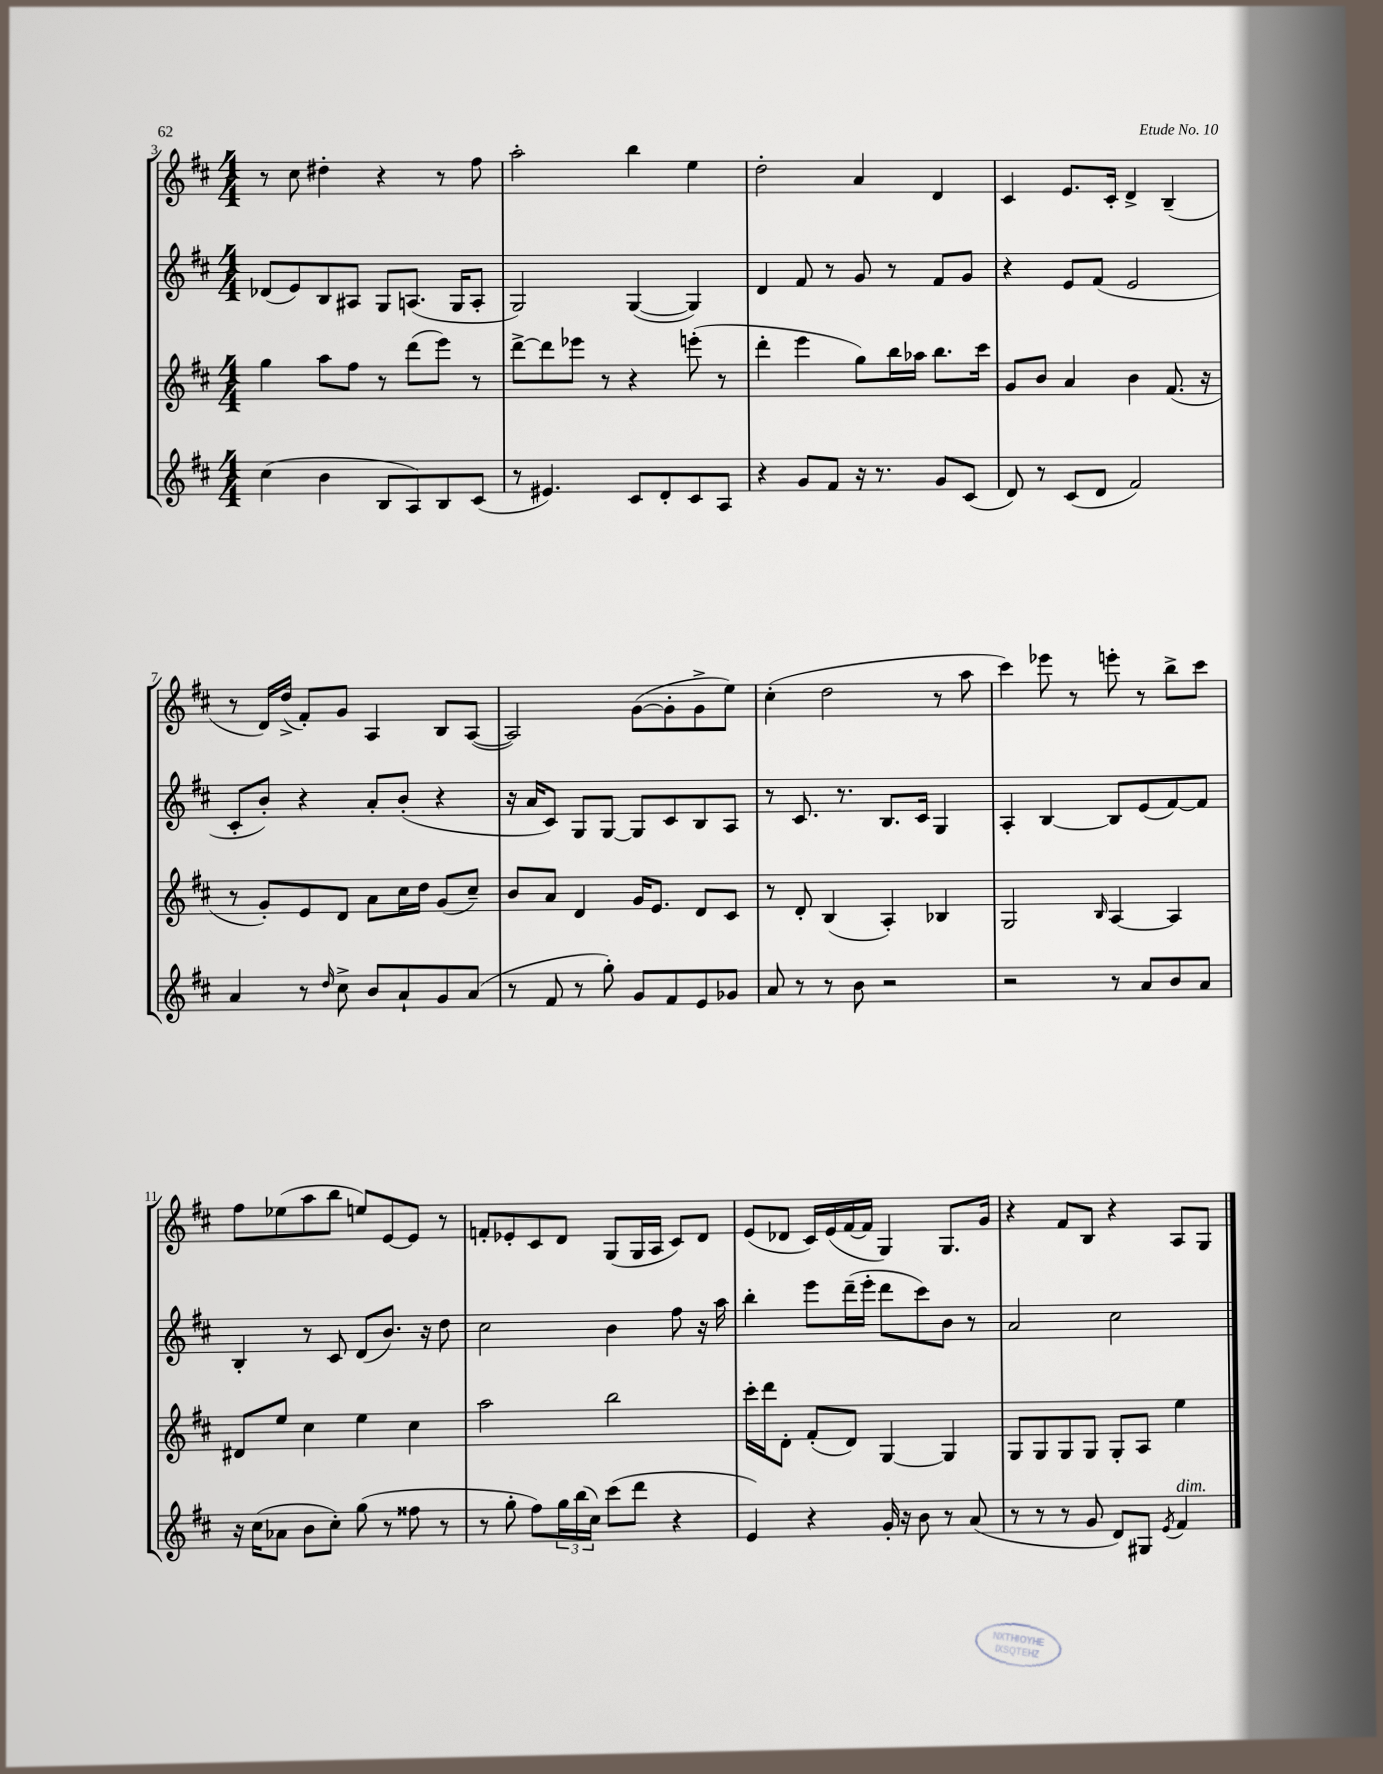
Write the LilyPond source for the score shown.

<<
\new StaffGroup <<
\new Staff = "s0" {
    \clef treble \key d \major \numericTimeSignature \time 4/4
    r8 cis''8 dis''4-. r4 r8 fis''8 |
    a''2-. b''4 e''4 |
    d''2-. a'4 d'4 |
    cis'4 e'8. cis'16-. d'4-> b4--( |
    r8 d'16) d''16->( fis'8-.) g'8 a4 b8 a8~( |
    a2) g'8~( g'8-. g'8-> e''8) |
    cis''4-.( d''2 r8 a''8 |
    cis'''4) ees'''8 r8 e'''8-. r8 b''8-> cis'''8 |
    fis''8 ees''8( a''8 b''8 e''8) e'8~ e'8 r8 |
    f'8-. ees'8-. cis'8 d'8 g8( g16 a16 cis'8) d'8 |
    e'8( des'8 cis'16) e'16( fis'16~ fis'16 g4) g8. g'16 |
    r4 fis'8 b8 r4 a8 g8 \bar "|." |
}
\new Staff = "s1" {
    \clef treble \key d \major \numericTimeSignature \time 4/4
    des'8( e'8) b8 ais8 g8 a8.( g16 a8-. |
    g2) g4~( g4) |
    d'4 fis'8 r8 g'8 r8 fis'8 g'8 |
    r4 e'8 fis'8( e'2 |
    cis'8-. b'8-.) r4 a'8-. b'8-.( r4 |
    r16 a'16 cis'8) g8 g8~ g8 cis'8 b8 a8 |
    r8 cis'8. r8. b8. cis'16 g4 |
    a4-. b4~ b8 e'8( fis'8~) fis'8 |
    b4-. r8 cis'8 d'8( b'8.) r16 d''8 |
    cis''2 b'4 fis''8 r16 a''16 |
    b''4-. e'''8 d'''16--( e'''16-. d'''8 cis'''8) b'8 r8 |
    a'2 cis''2 \bar "|." |
}
\new Staff = "s2" {
    \clef treble \key d \major \numericTimeSignature \time 4/4
    g''4 a''8 fis''8 r8 d'''8( e'''8) r8 |
    d'''8~-> d'''8 ees'''8 r8 r4 e'''8-.( r8 |
    d'''4-. e'''4 g''8) b''16 aes''16 b''8. cis'''16 |
    g'8 b'8 a'4 b'4 fis'8.( r16 |
    r8 g'8-.) e'8 d'8 a'8 cis''16 d''16 g'8( cis''8--) |
    b'8 a'8 d'4 g'16 e'8. d'8 cis'8 |
    r8 d'8-. b4( a4-.) bes4 |
    g2 \grace { b16 } a4~ a4 |
    dis'8 e''8 cis''4 e''4 cis''4 |
    a''2 b''2 |
    cis'''16-. d'''16 d'8-. fis'8-.( d'8) g4~ g4 |
    g8 g8 g8 g8 g8-. a8 e''4 \bar "|." |
}
\new Staff = "s3" {
    \clef treble \key d \major \numericTimeSignature \time 4/4
    cis''4( b'4 b8 a8) b8 cis'8( |
    r8 eis'4.) cis'8 d'8-. cis'8 a8 |
    r4 g'8 fis'8 r16 r8. g'8 cis'8( |
    d'8) r8 cis'8( d'8 fis'2) |
    a'4 r8 \grace { d''16 } cis''8-> b'8 a'8-! g'8 a'8( |
    r8 fis'8 r8 g''8-.) g'8 fis'8 e'8 ges'8 |
    a'8 r8 r8 b'8 r2 |
    r2 r8 a'8 b'8 a'8 |
    r16 cis''16( aes'8 b'8 cis''8-.) g''8( r8 fisis''8 r8 |
    r8 g''8-. fis''8) \tuplet 3/2 { g''16 b''16( cis''16) } cis'''8( d'''8 r4 |
    e'4) r4 g'16-. r16 b'8 r8 a'8( |
    r8 r8 r8 g'8 d'8) gis8 \acciaccatura { e'8 } fis'4^\markup { \italic "dim." } \bar "|." |
}
>>
>>
\layout { \context { \Score currentBarNumber = #3 } }
